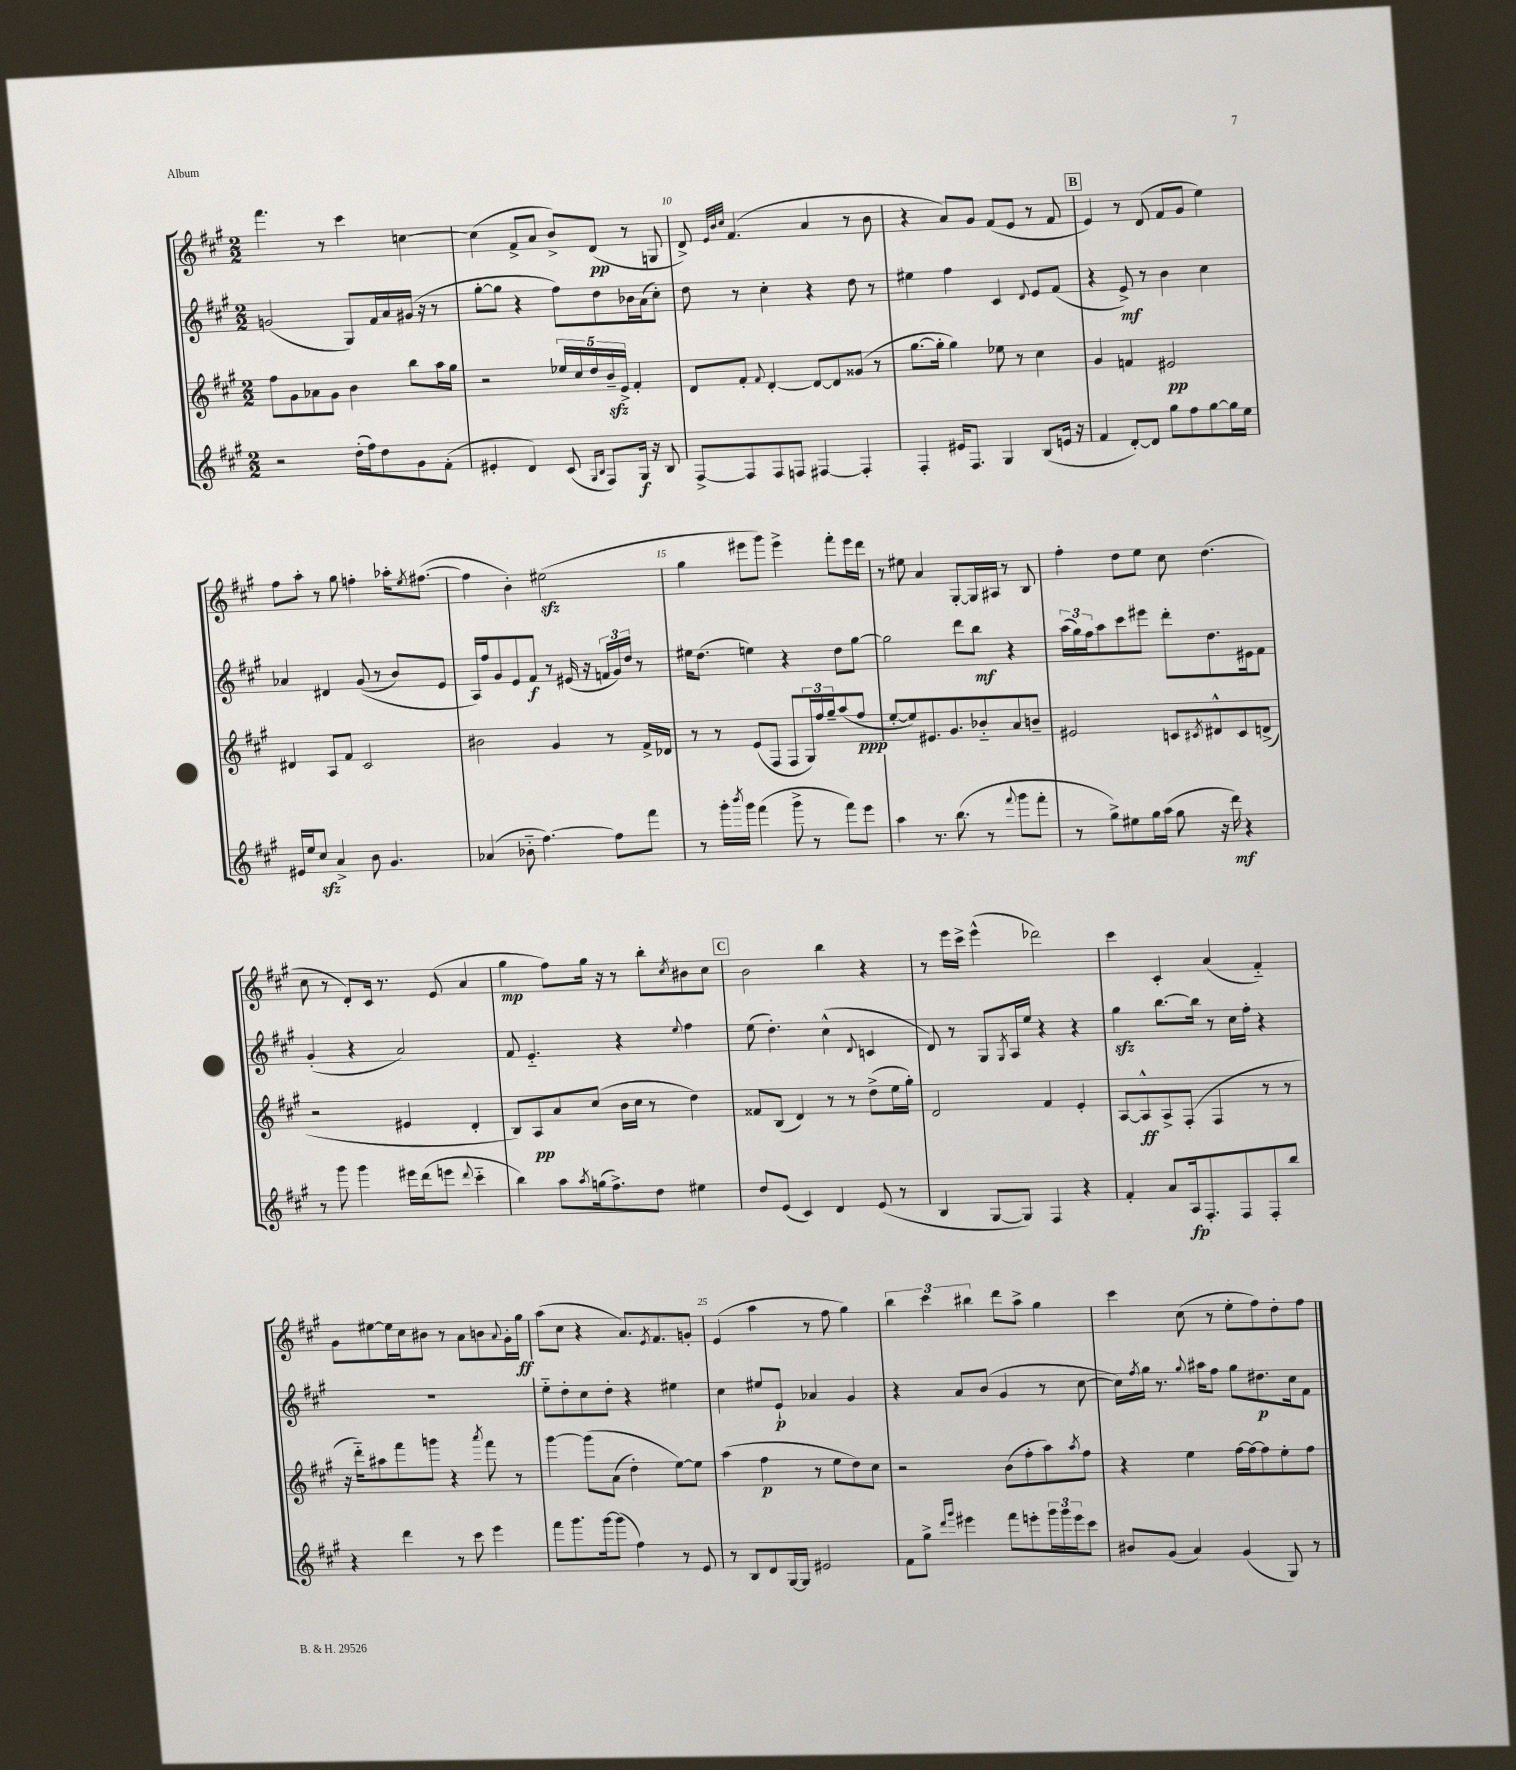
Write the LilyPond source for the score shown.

<<
\new StaffGroup <<
\new Staff = "s0" {
    \clef treble \key a \major \numericTimeSignature \time 2/2
    fis'''4. r8 cis'''4 c''4~ |
    c''4( fis'8-> a'8 b'8->) d'8\pp( r8 g8 |
    d'8->) \grace { e'32 b'32 cis''32 } fis'4.( a'4 r8 b'8 |
    r4 a'8) gis'8 fis'8( e'8 r8 fis'8 |
    \mark \markup { \box "B" } e'4) r8 d'8( fis'8 gis'8 e''4) |
    fis''8 a''8-. r8 gis''8 f''4-. aes''16-. \acciaccatura { e''8 } fis''8.~( |
    fis''4 b'4-.) eis''2\sfz( |
    gis''4 eis'''8 gis'''8) eis'''4-> fis'''8-. eis'''16 d'''16 |
    r8 eis''8 a'4 gis8~-. gis16 ais16 r8 b8 |
    fis''4-. d''8 e''8 cis''8 d''4.( |
    cis''8 r8 d'8-.) cis'16 r8. e'8( a'4 |
    gis''4\mp fis''8) gis''16 r16 r8 b''8-. \acciaccatura { cis''8 } bis'8 cis''8 |
    \mark \markup { \box "C" } b'2 b''4 r4 |
    r8 e'''16 cis'''16-> e'''4-^( des'''2) |
    cis'''4 cis'4-. a'4( fis'4-_) |
    gis'8 eis''8~ eis''16 cis''16 bis'8 r8 a'8 b'8 \appoggiatura { a'8 } gis'16-. gis''16\ff |
    a''8( cis''8 r4 a'8.) \acciaccatura { e'8 } fis'8. g'8-. |
    e'4( a''4 r8 fis''8 gis''4) |
    \tuplet 3/2 { b''4 cis'''4 bis''4 } d'''8 a''8-> gis''4 |
    cis'''4 cis''8( r8 e''8-. fis''8) d''8-. fis''8 \bar "|." |
}
\new Staff = "s1" {
    \clef treble \key a \major \numericTimeSignature \time 2/2
    g'2( gis8) fis'16 a'16 gis'16( r16 r8 |
    gis''8~-. gis''8 r4 fis''8) d''8 bes'16 a'16( cis''8-.) |
    d''8 r8 cis''4-. r4 d''8 r8 |
    eis''4 fis''4 cis'4 \appoggiatura { d'8 } e'8 fis'8( |
    \mark \markup { \box "B" } r4 e'8->\mf) r8 b'4 cis''4 |
    aes'4 dis'4 gis'8(\( r8 b'8) e'8 |
    a16\) fis''16 gis'8 e'8 fis'8\f r8 eis'16( r16 \tuplet 3/2 { f'16 gis'16) d''16 } r8 |
    eis''16 d''8.( e''4) r4 d''8 gis''8~ |
    gis''2 d'''8 b''8\mf r4 |
    \tuplet 3/2 { a''16( gis''16) fis''16 } a''8 cis'''8 eis'''8 d'''8-. d''8. eis'16 fis'8 |
    gis'4-.( r4 a'2) |
    fis'8 e'4.-_ r4 \appoggiatura { e''8 } fis''4 |
    \mark \markup { \box "C" } e''8( d''4.-.) cis''4-^( \appoggiatura { d'8 } c'4 |
    d'8) r8 gis8 \acciaccatura { gis8 } a16 e''16 r4 r4 |
    gis''4\sfz b''8.~ b''16 r8 cis''16 fis''16-. r4 |
    R1 |
    e''8-_ d''8-. cis''8 d''8-. r4 eis''4 |
    cis''4 eis''8 e'8-!\p aes'4 gis'4 |
    r4 a'8 b'8( gis'4 r8 cis''8~ |
    cis''16) \acciaccatura { fis''8 } gis''16 r8. \appoggiatura { gis''8 } ais''16 fis''8 gis''8 dis''8.\p cis''16 fis'8 \bar "|." |
}
\new Staff = "s2" {
    \clef treble \key a \major \numericTimeSignature \time 2/2
    fis''8 gis'8 aes'8 gis'8 b'4 b''8 a''16 gis''16 |
    r2 \tuplet 5/4 { ees''16 cis''16 d''16 b'16--\sfz e'16-> } fis'4-. |
    d'8 fis'8-. \appoggiatura { fis'8 } d'4~-. d'8~ d'8 gisis'8( r8 |
    gis''8.~ gis''16-. gis''4) ees''8 r8 cis''4 |
    \mark \markup { \box "B" } gis'4 f'4 eis'2\pp |
    dis'4 a8 fis'8 cis'2 |
    bis'2 gis'4 r8 fis'16-> des'16 |
    r8 r8 e'8( fis8 fis8 \tuplet 3/2 { gis16) fis''16 gis''16-- } a''8( fis''8\ppp |
    e''8~-. e''8) eis'8. gis'8. bes'8-_ a'8 b'8-- |
    eis'2 c'8 \acciaccatura { cis'8 } dis'8-^ cis'8 d'8->( |
    r2 eis'4 d'4-. |
    b8) a8\pp a'8 cis''8( b'16 cis''16 r8 d''4) |
    \mark \markup { \box "C" } fisis'8 b8( d'4) r8 r8 d''8->( e''16 gis''16-.) |
    d'2 fis'4 e'4-. |
    a8~ a8-^\ff a8-> fis8-.( fis4 r8 r8 |
    r16 d'''16-_) ais''8 fis'''8 g'''8 r4 \acciaccatura { a'''8 } fis'''8 r8 |
    gis'''4~ gis'''8\( a'8( d''4-.) e''8~\) e''8 |
    a''4( fis''4\p r8 e''8 d''8) cis''8 |
    r2 b'8( fis''8-. a''8) \acciaccatura { a''8 } fis''8 |
    r4 e''4 fis''16~ fis''16~ fis''8 e''8-. fis''8 \bar "|." |
}
\new Staff = "s3" {
    \clef treble \key a \major \numericTimeSignature \time 2/2
    r2 d''16-.( fis''16) d''8 gis'8 fis'8-.( |
    eis'4-. d'4) cis'8( \grace { gis16 b16 } fis8) gis16\f r16 b8 |
    fis8~-> fis8 fis8 f8 fis4~ fis4-. |
    fis4-. eis'16 fis8. gis4 b8( e'16 r16 |
    \mark \markup { \box "B" } fis'4 d'8~-.) d'8 gis''8 fis''8 gis''8~ gis''16 e''16 |
    eis'16 e''16 cis''8\sfz a'4-> b'8 gis'4. |
    aes'4( bes'8-_ fis''4.~) fis''8 fis'''8 |
    r8 gis'''16-. \acciaccatura { b'''8 } gis'''16 fis'''4( gis'''8-> r8 fis'''8) e'''8 |
    a''4 r8. b''8.( r8 \appoggiatura { fis'''8 } gis'''8 fis'''8-. |
    r8 gis''8->) eis''8 gis''16 a''16( gis''8 r16 d'''16\mf) r4 |
    r8 gis'''8 gis'''4 eis'''16 d'''16( e'''8 \appoggiatura { d'''8 } cis'''4-_ |
    b''4) a''8 \acciaccatura { a''8 } g''16( fis''8.->) d''8 eis''4 |
    \mark \markup { \box "C" } d''8 e'8( cis'4) d'4 e'8( r8 |
    b4 gis8~ gis8) fis4 r4 |
    fis'4-. a'8 a16\fp fis8.-. fis8 fis8-. b''8 |
    r4 d'''4 r8 cis'''8 e'''4 |
    fis'''8 gis'''8. gis'''16~ gis'''8( fis''4) r8 e'8 |
    r8 b8 d'8 gis16~ gis16 eis'2 |
    fis'8 gis''8-> \grace { d'''16 gis'''16 } eis'''4 fis'''8 e'''8-. \tuplet 3/2 { gis'''16 gis'''16 e'''16 } cis'''8 |
    bis'8 gis'8( a'4) gis'4( gis8) r8 \bar "|." |
}
>>
>>
\layout { \context { \Score currentBarNumber = #8 \override BarNumber.break-visibility = ##(#f #t #t) barNumberVisibility = #(every-nth-bar-number-visible 5) } }
